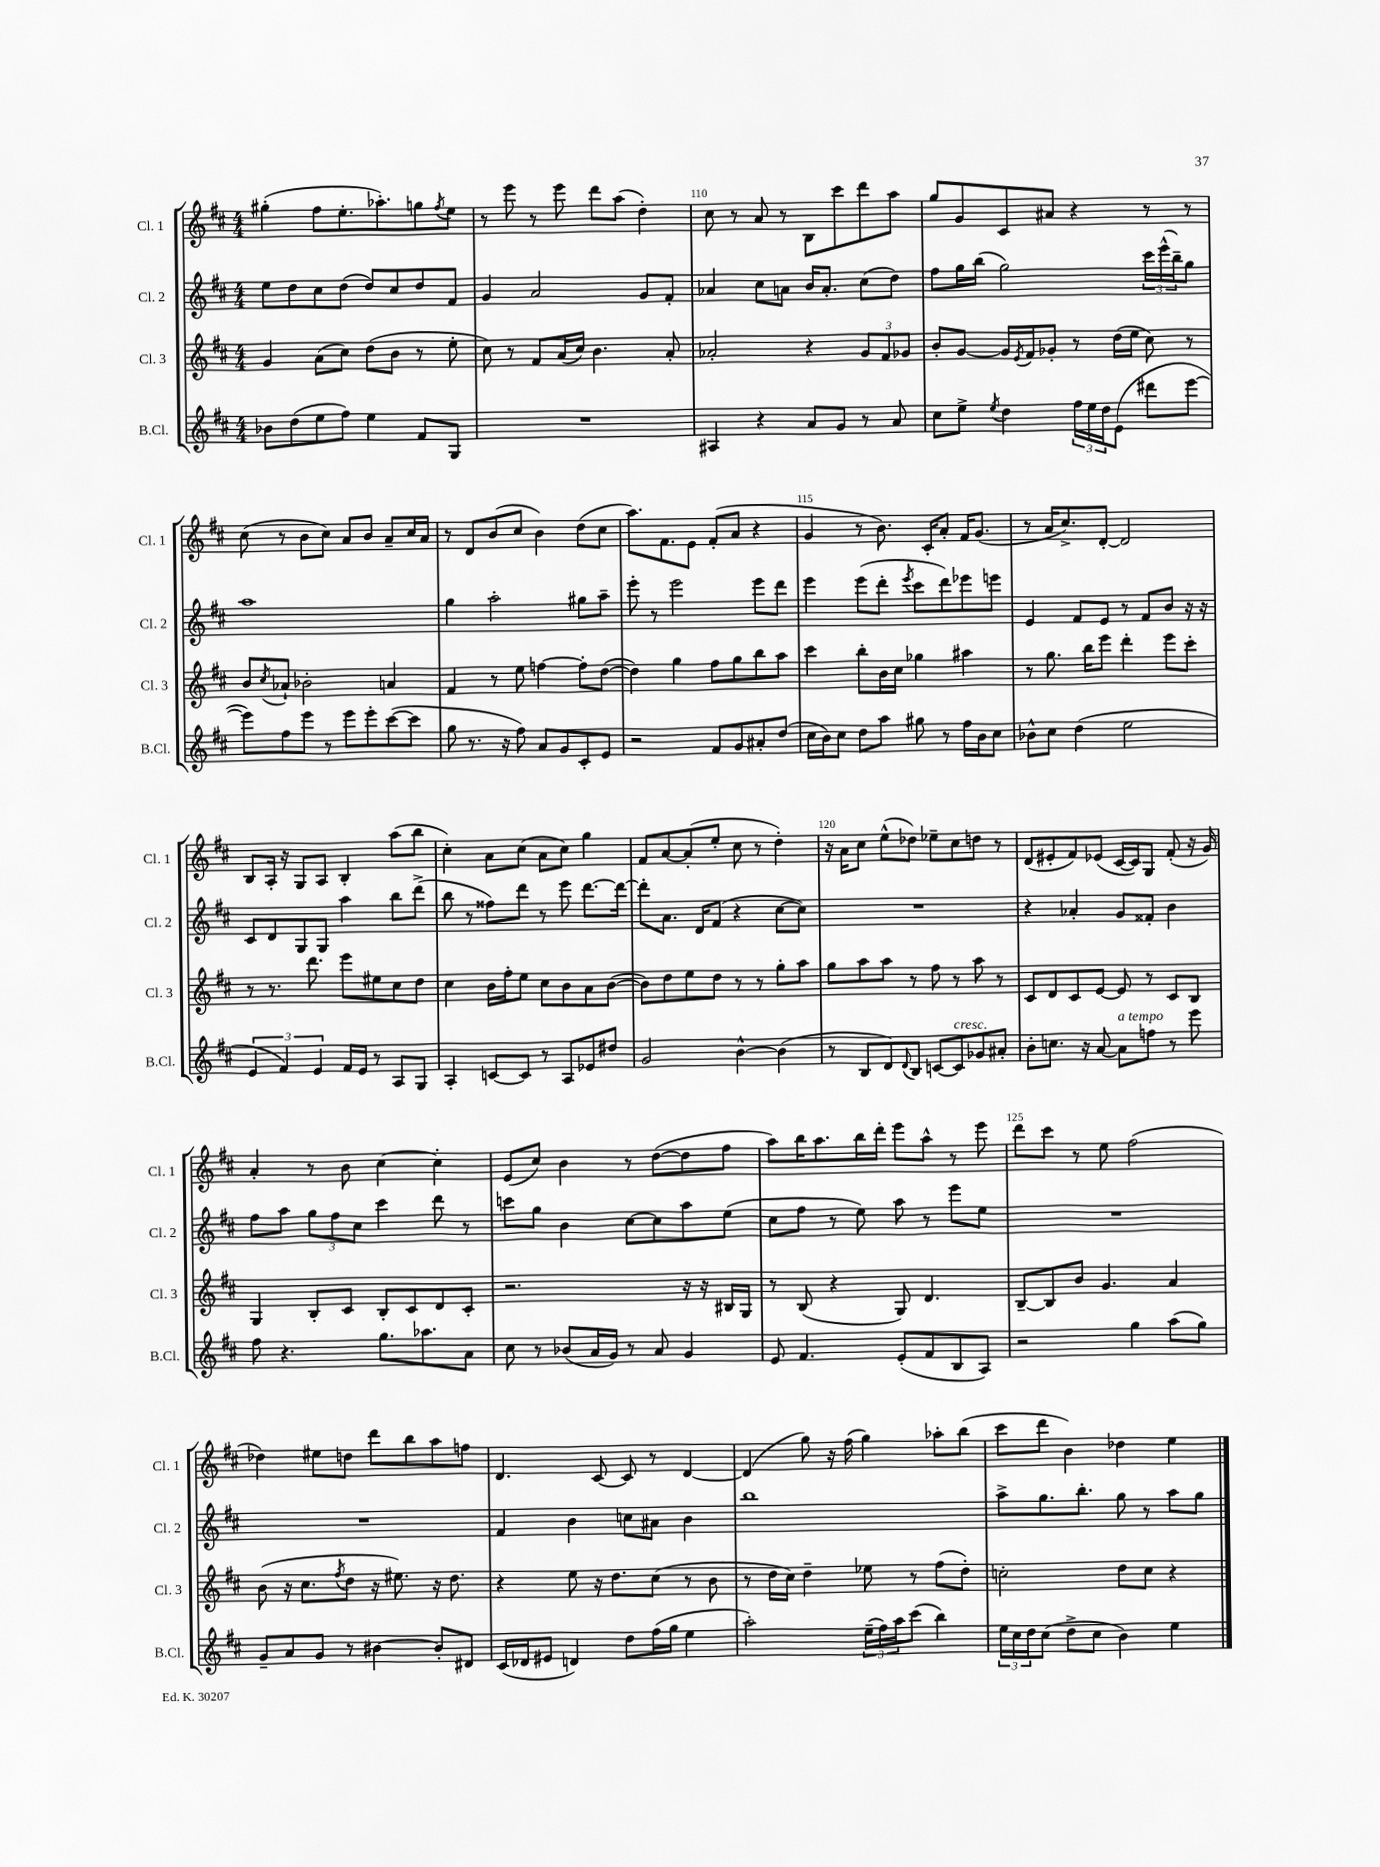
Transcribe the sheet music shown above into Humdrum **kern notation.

**kern	**kern	**kern	**kern
*part4	*part3	*part2	*part1
*staff4	*staff3	*staff2	*staff1
*I"B.Cl.	*I"Cl. 3	*I"Cl. 2	*I"Cl. 1
*I'B.Cl.	*I'Cl. 3	*I'Cl. 2	*I'Cl. 1
*clefG2	*clefG2	*clefG2	*clefG2
*k[f#c#]	*k[f#c#]	*k[f#c#]	*k[f#c#]
*M4/4	*M4/4	*M4/4	*M4/4
=108	=108	=108	=108
8b-X\L	4g/	8ee\L	(4gg#X'\
(8dd\	.	8dd\	.
8ee\	(8a\L	8cc#\	8ff#\L
8ff#\J)	8cc#\J)	(8dd\J	8.ee'\
4ee\	(8dd\L	8dd/L)	.
.	.	.	8.aa-X'\)
.	8b\J	8cc#/	.
8f#/L	8r	8dd/	8ggn\
.	.	.	8qff#/
8G/J	8ee'\	8f#/J	8ee\J
=109	=109	=109	=109
1r	8cc#\)	4g/	8r
.	8r	.	8eee\
.	8f#/L	2a/	8r
.	(16a/L	.	8eee\
.	16cc#/JJ)	.	.
.	4.b\	.	8ddd\L
.	.	.	(8aa\J
.	.	8g/L	4dd'\)
.	8a'/	8f#'/J	.
=110	=110	=110	=110
4A#X/	2a-X'/	4a-X/	8cc#\
.	.	.	8r
4r	.	8cc#\L	8a/
.	.	8an\J	8r
8a/L	4r	16b/KL	8B\L
.	.	8.a'/J	.
8g/J	.	.	8ccc#\
8r	12g/L	(8cc#\L	8ddd\
.	12f#/	.	.
8a/	.	8dd\J)	8aa\J
.	12g-X/J	.	.
=111	=111	=111	=111
8cc#\L	8b'/L	8ff#\L	8gg/L
8ee^\J	[8g/J	16gg\L	8g/
.	.	(16bb\JJ	.
8qee/	.	.	.
4dd\	16g/LL]	2gg\)	8c#/
.	8qe/	.	.
.	16f#/J	.	.
.	8g-X'/J	.	8a#X/J
24ff#\LL	8r	.	4r
24ee\	.	.	.
24dd\J	.	.	.
(8e\J	(16dd\LL	.	.
.	16ee\JJ	.	.
8ddd#X\L	8cc#\)	24ccc#\LL	8r
.	.	(24eee^^\	.
.	.	24bb~\J)	.
[8eee\J	8r	8gg\J	8r
!!LO:LB:g=z
=112	=112	=112	=112
8eee\L])	8b/L	1aa	(8cc#\
.	8qcc#/	.	.
8ff#\	8a-X`/J	.	8r
8eee\J	2b-X'\	.	8b\L
8r	.	.	8cc#\J)
8eee\L	.	.	8a/L
8eee'\	.	.	8b/J
([8ccc#\	4an/	.	8a~/L
8ccc#\J]	.	.	16cc#/L
.	.	.	16a/JJ
=113	=113	=113	=113
8gg\	4f#/	4gg\	8r
8.r	.	.	8d/L
.	8r	2aa'\	(8b/
16r	.	.	.
8ff#\)	8ee\	.	8cc#/J
8a/L	[4ffn\	.	4b\)
8g/	.	.	.
8c#'/	8ff'\L]	8gg#X\L	(8dd\L
8e/J	([8dd\J	8aa~\J	8cc#\J
=114	=114	=114	=114
2r	4dd\])	8eee'\	8.aa\L)
.	.	8r	.
.	.	.	8.f#\
.	4gg\	2eee\	.
.	.	.	8e\J
8f#/L	8ff#\L	.	(8f#'/L
8g/	8gg\	.	8a/J
8a#X'/	8bb\	8eee\L	4r
(8dd/J	8aa\J	8ddd\J	.
=115	=115	=115	=115
16cc#\LL	4ccc#\	4eee\	4g/
16b\J)	.	.	.
8cc#\J	.	.	.
8dd\L	8bb'\L	(8eee\L	8r
8aa\J	16b\L	8ddd'\J	8.b\)
.	16cc#\JJ	.	.
.	.	8qeee/	.
8gg#X\	4gg-X\	8ccc#\L	.
.	.	.	16c#'/KL
8r	.	8ddd\)	8a'/J
16ff#\LL	4aa#X\	8eee-X\	16f#/KL
16b\J	.	.	(8.g/J
8cc#\J	.	8eeen\J	.
=116	=116	=116	=116
8b-X^^\L	8r	4e/	8r
8cc#\J	8.gg\	.	16a/KL
.	.	.	8.cc#^/)
(4dd\	.	8f#/L	.
.	16bb\KL	.	.
.	8eee\J	8e/J	[8d'/J
2ee\	4ddd'\	8r	2d/]
.	.	8f#/L	.
.	8eee\L	8b/J	.
.	8ccc#'\J	16r	.
.	.	16r	.
!!LO:LB:g=z
=117	=117	=117	=117
6e/	8r	8c#/L	8B/L
.	8.r	8d/	16A'/Jk
6f#/)	.	.	.
.	.	.	16r
.	.	8G/	8G/L
.	8.ddd\	.	.
6e/	.	.	.
.	.	8G/J	8A/J
16f#/LL	8eee\L	4aa\	4B'/
16e/JJ	.	.	.
8r	8ee#X\	.	.
8A/L	8cc#\	8bb\L	(8aa\L
8G/J	8dd\J	(8ddd^\J	8bb\J
=118	=118	=118	=118
4A'/	4cc#\	8bb\	4cc#'\)
.	.	8r	.
[8cn/L	16b\LL	8ff##X\L)	8a\L
.	16ff#'\J	.	.
8c/J]	8ee\J	8ddd\J	(8cc#\J
8r	8cc#\L	8r	8a\L
8A/L	8b\	8eee\	8cc#\J)
8e-X/	8a\	[8.ddd\L	4gg\
8dd#X/J	([8b\J	.	.
.	.	16ddd\Jk_	.
=119	=119	=119	=119
2g/	8b\L])	8ddd'\L]	8f#/L
.	8dd\	8.a\J	[8a/
.	8ee\	.	(8a'/]
.	.	16d/KL	.
.	8dd\J	(8f#/J	8ee'/J
[4b^^\	8r	4r	8cc#\
.	8r	.	8r
(4b\]	8gg'\L	[8cc#\L	4dd'\)
.	8aa\J	8cc#\J])	.
=120	=120	=120	=120
8r	8gg\L	1r	16r
.	.	.	16a\KL
8B/L	8aa\	.	8cc#\J
8d/)	8aa\J	.	(8ee^^\L
8qqd/	.	.	.
8B/J	8r	.	8dd-X\J)
[8cn/L	8ff#\	.	8ee-X~\L
!LO:TX:a:i:t=cresc.	!	!	!
8c/]	8r	.	8cc#\
8g-X/	8aa\	.	8ddn\J
8a#X'/J	8r	.	8r
=121	=121	=121	=121
8b'\L	8c#/L	4r	(8d/L
8.ccn\J	8d/	.	8e#X'/
.	8c#/	4a-X'/	8f#/)
16r	.	.	.
[8a/	[8e/J	.	(8e-X/J
!LO:TX:a:i:t=a tempo	!	!	!
8a\L]	8e/]	8g/L	[16c#/LL
.	.	.	16c#/J])
8ffn\J	8r	8f##X'/J	8G/J
8r	8c#/L	4b\	(8f#'/
8eee\	8B/J	.	16r
.	.	.	16g/)
!!LO:LB:g=z
=122	=122	=122	=122
8ff#\	4G/	8ff#\L	4a'/
4.r	.	8aa\J	.
.	8B'/L	12gg\L	8r
.	.	12ff#\	.
.	8c#/J	.	8b\
.	.	12cc#\J	.
8.gg\L	8B'/L	4ccc#\	[4cc#\
.	8c#/	.	.
8.aa-X\	.	.	.
.	8d/	8ddd\	4cc#'\]
8a\J	8c#'/J	8r	.
=123	=123	=123	=123
8cc#\	2.r	8cccn\L	(8e/L
8r	.	8gg\J	8cc#/J)
(8b-X/L	.	4b\	4b\
16a/L	.	.	.
16g/JJ)	.	.	.
8r	.	[8cc#\L	8r
8a/	.	8cc#\]	([8dd\L
4g/	16r	8aa\	8dd\]
.	16r	.	.
.	16B#X/LL	(8ee\J	8ff#\J
.	16G/JJ	.	.
=124	=124	=124	=124
8e/	8r	8cc#\L	8aa\L)
4.f#/	(8B/	8ff#\J	16bb\K
.	.	.	8.aa\
.	4r	8r	.
.	.	8ee\)	16bb\L
.	.	.	16ddd'\JJ
(8e'/L	8G/)	8aa\	8eee\L
8f#/	4.d/	8r	8aa^^\J
8B/	.	8eee\L	8r
8A/J)	.	8ee\J	8eee\
=125	=125	=125	=125
2r	[8B~/L	1r	8ddd\L
.	8B/]	.	8ccc#\J
.	8b/J	.	8r
.	4.g/	.	8ee\
4gg\	.	.	(2ff#\
(8aa\L	4a/	.	.
8gg\J)	.	.	.
!!LO:LB:g=z
=126	=126	=126	=126
8g~/L	(8b\	1r	4dd-X\)
8a/	16r	.	.
.	8.cc#\L	.	.
8g/J	.	.	8ee#X\L
.	8qff#/	.	.
8r	8dd\J	.	8ddn\J
[4b#X\	16r	.	8ddd\L
.	8.ee#X\)	.	.
.	.	.	8bb\
8b#'/L]	16r	.	8aa\
.	8.dd\	.	.
8d#X/J	.	.	8ffn\J
=127	=127	=127	=127
(16c#/LL	4r	4f#/	4.d/
16d-X/J	.	.	.
8e#X/J	.	.	.
4dn/)	8ee\	4b\	.
.	16r	.	[8c#/
.	8.dd\L	.	.
8dd\L	.	8ccn\L	8c#/]
(16ff#\L	(8cc#\J	8a#X\J	8r
16gg\JJ	.	.	.
4ee\	8r	4b\	[4d/
.	8b\	.	.
=128	=128	=128	=128
2aa'\)	8r	1bb	(4d/]
.	16dd\LL	.	.
.	16cc#\JJ)	.	.
.	4dd~\	.	8gg\)
.	.	.	16r
.	.	.	(16ff#\
(24ee~\LL	8ee-X\	.	4gg\)
24ff#\)	.	.	.
24aa\J	.	.	.
(8ccc#\J	8r	.	.
4bb\)	(8ff#\L	.	8aa-X'\L
.	8dd'\J)	.	(8bb\J
=129	=129	=129	=129
24ee\LL	2ccn'\	8aa^\L	8ccc#\L
24cc#\	.	.	.
24dd\J	.	.	.
(8cc#\J	.	8.gg\	8ddd\J
8dd^\L	.	.	4b\)
.	.	8.bb'\J	.
8cc#\J	.	.	.
4b\)	8dd\L	8gg\	4dd-X\
.	8cc\J	8r	.
4ee\	4r	8aa\L	4ee\
.	.	8gg\J	.
==	==	==	==
*-	*-	*-	*-
